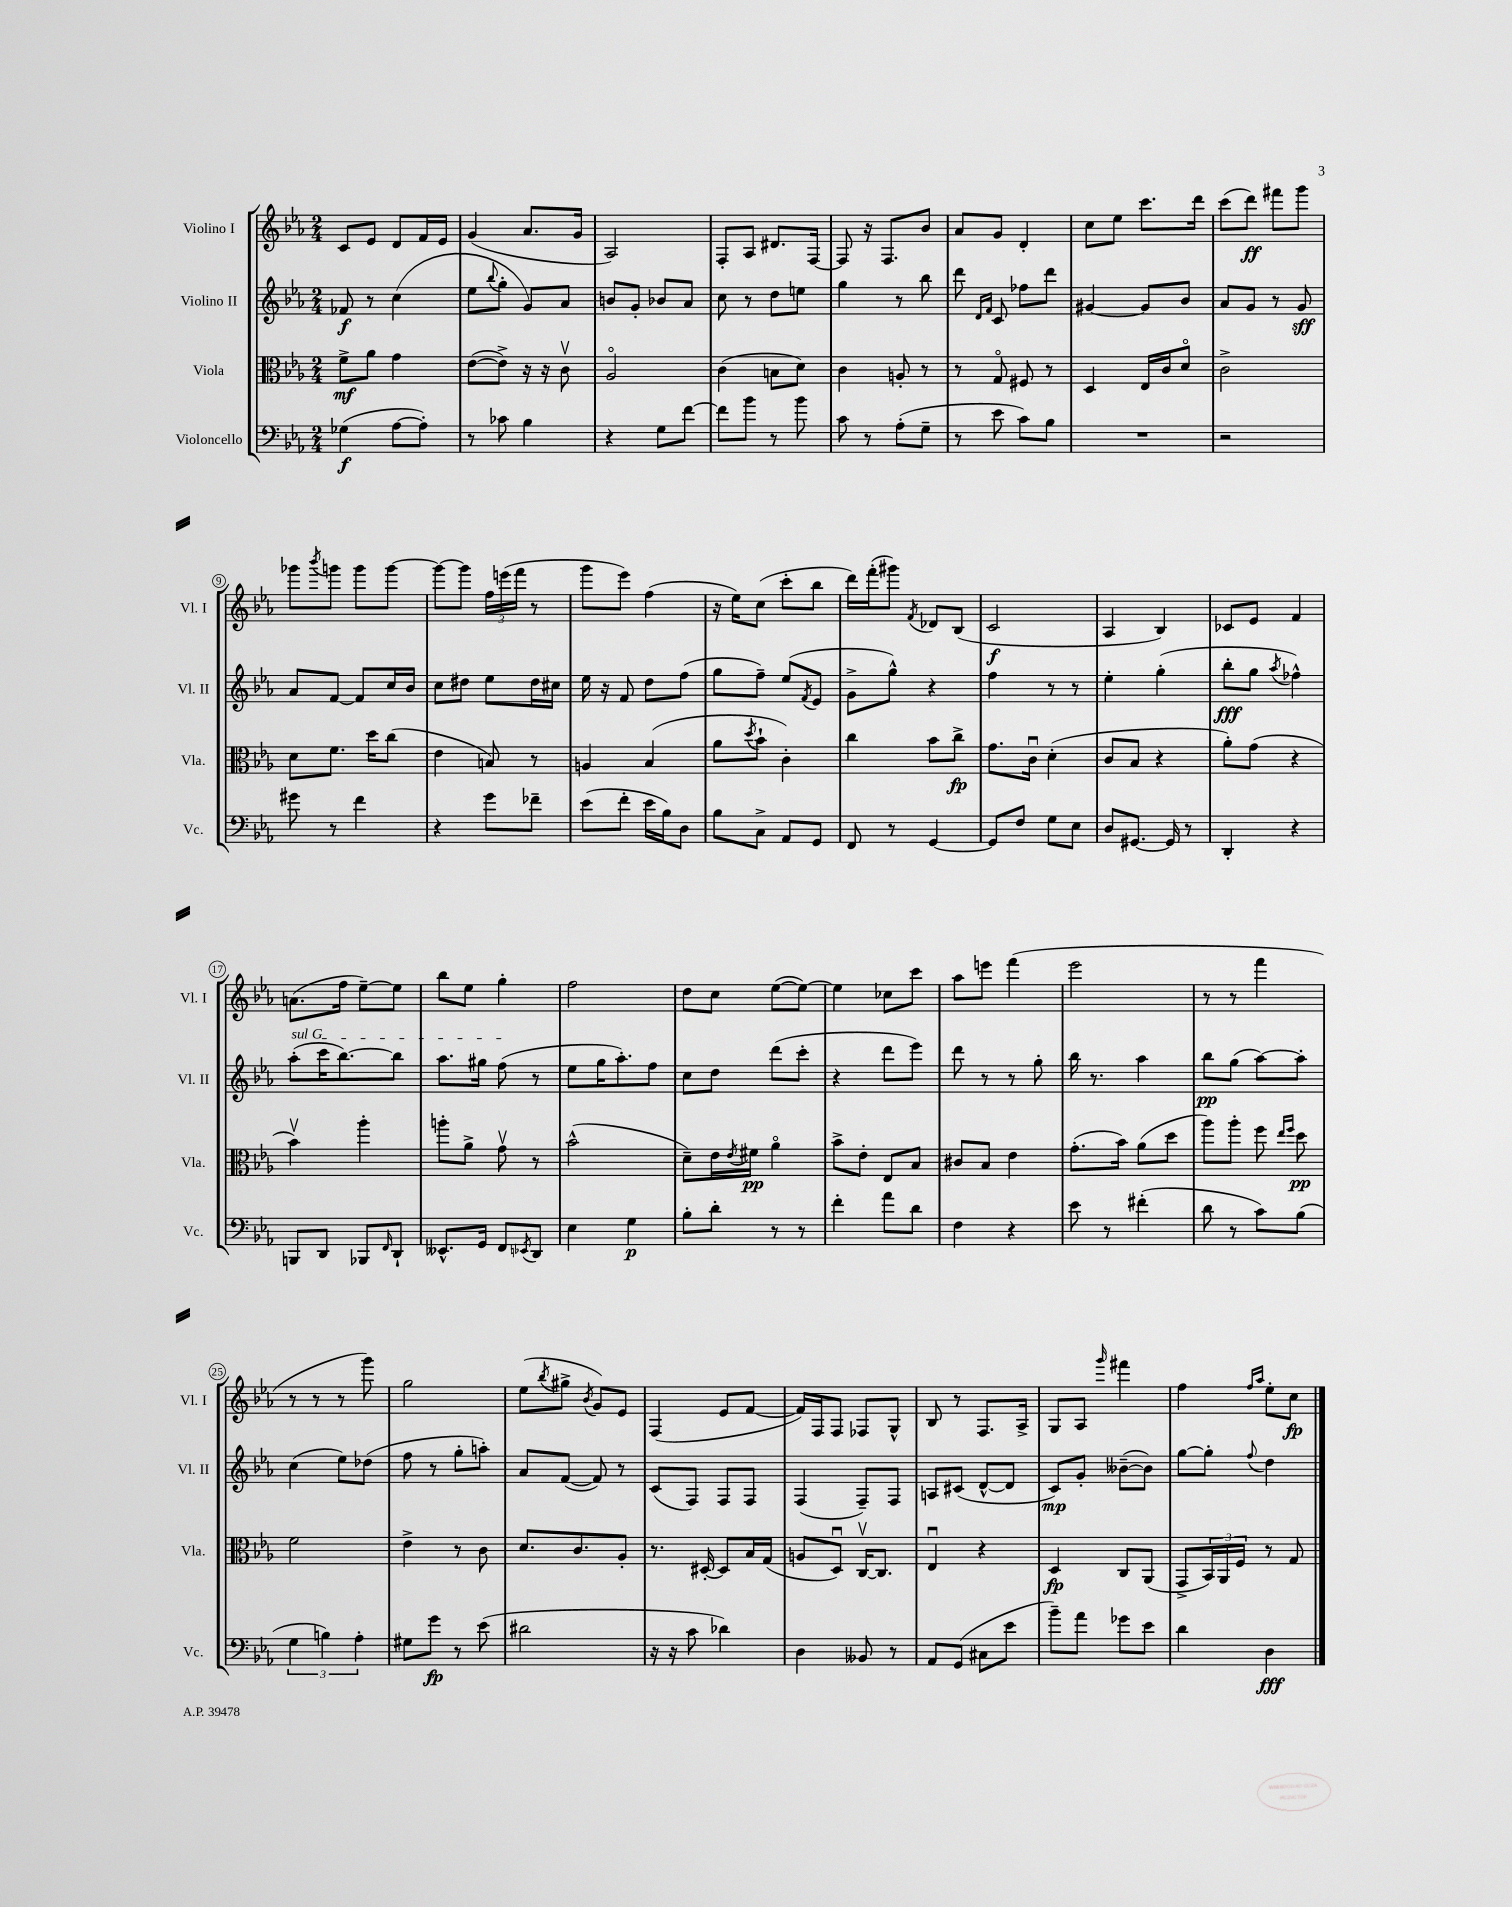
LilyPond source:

<<
\new StaffGroup <<
\new Staff = "s0" \with { instrumentName = "Violino I" shortInstrumentName = "Vl. I" } {
    \clef treble \key ees \major \numericTimeSignature \time 2/4
    c'8 ees'8 d'8 f'16 ees'16 |
    g'4( aes'8. g'16 |
    aes2) |
    f8-. aes8 dis'8. f16~ |
    f8 r16 f8. bes'8 |
    aes'8 g'8 d'4-. |
    c''8 ees''8 c'''8. d'''16 |
    c'''8( d'''8\ff) fis'''8 g'''8 |
    ges'''8 \acciaccatura { bes'''8 } g'''8 g'''8 g'''8~ |
    g'''8~ g'''8 \tuplet 3/2 { f''16 e'''16( f'''16 } r8 |
    g'''8 ees'''8) f''4( |
    r16 ees''16) c''8( c'''8-. bes''8 |
    d'''16) f'''16-.( gis'''8) \acciaccatura { f'8 } des'8 bes8( |
    c'2\f |
    aes4 bes4) |
    ces'8 ees'8 f'4 |
    a'8.( f''16 ees''8~--) ees''8 |
    bes''8 ees''8 g''4-. |
    f''2 |
    d''8 c''8 ees''8~( ees''8~) |
    ees''4 ces''8 c'''8 |
    aes''8 e'''8 f'''4( |
    ees'''2 |
    r8 r8 f'''4 |
    r8 r8 r8 g'''8) |
    g''2 |
    ees''8( \acciaccatura { bes''8 } gis''8-> \acciaccatura { bes'8 } g'8) ees'8 |
    f4( ees'8 f'8~ |
    f'16) f16 f8 fes8 g8-^ |
    bes8 r8 f8. aes16-> |
    g8 aes8 \grace { g'''16 } fis'''4 |
    f''4 \grace { f''16 aes''16 } ees''8-. c''8\fp \bar "|." |
}
\new Staff = "s1" \with { instrumentName = "Violino II" shortInstrumentName = "Vl. II" } {
    \clef treble \key ees \major \numericTimeSignature \time 2/4
    fes'8\f r8 c''4( |
    ees''8 \appoggiatura { bes''8 } g''8-. g'8) aes'8 |
    b'8 g'8-. bes'8 aes'8 |
    c''8 r8 d''8 e''8 |
    g''4 r8 bes''8 |
    d'''8 \grace { d'16 f'16 } c'8 fes''8 d'''8 |
    gis'4~ gis'8 bes'8 |
    aes'8 g'8 r8 g'8\sff |
    aes'8 f'8~ f'8 c''16 bes'16 |
    c''8 dis''8 ees''8 dis''16 cis''16 |
    ees''16 r16 f'8 d''8 f''8( |
    g''8 f''8--) ees''8( \acciaccatura { f'8 } ees'8 |
    g'8-> g''8-^) r4 |
    f''4 r8 r8 |
    ees''4-. g''4-.( |
    bes''8-.\fff g''8 \acciaccatura { aes''8 } fes''4-^) |
    \once \override TextSpanner.bound-details.left.text = \markup { \italic "sul G" } aes''8-.\startTextSpan( c'''16 bes''8.~) bes''8 |
    aes''8. gis''16 f''8\stopTextSpan( r8 |
    ees''8 g''16 aes''8.-.) f''8 |
    c''8 d''8 d'''8( c'''8-. |
    r4 d'''8 ees'''8) |
    d'''8 r8 r8 g''8-. |
    bes''16 r8. aes''4 |
    bes''8\pp g''8( aes''8~) aes''8-. |
    c''4( ees''8) des''8( |
    f''8 r8 g''8-. a''8-.) |
    aes'8 f'8~( f'8) r8 |
    c'8( f8) f8 f8 |
    f4( f8--) f8 |
    a8 cis'8( d'8~-^ d'8 |
    c'8\mp) g'8-. beses'8~--( beses'8) |
    g''8~ g''8-. \appoggiatura { f''8 } d''4 \bar "|." |
}
\new Staff = "s2" \with { instrumentName = "Viola" shortInstrumentName = "Vla." } {
    \clef alto \key ees \major \numericTimeSignature \time 2/4
    f'8->\mf aes'8 g'4 |
    ees'8~( ees'8->) r16 r16 c'8\upbow |
    aes2\flageolet |
    c'4( b8 d'8) |
    c'4 a8-. r8 |
    r8 g8\flageolet fis8 r8 |
    d4 ees16 c'16 d'8\flageolet |
    c'2-> |
    d'8 f'8. d''16 c''8( |
    ees'4 b8) r8 |
    a4 bes4( |
    aes'8 \acciaccatura { d''8 } bes'8-! c'4-.) |
    c''4 bes'8 c''8->\fp |
    g'8. c'16\downbow d'4-.( |
    c'8 bes8 r4 |
    aes'8-.) g'8( r4 |
    bes'4\upbow) aes''4-. |
    a''8-. aes'8-> g'8\upbow r8 |
    bes'2-^( |
    d'8--) ees'16 \acciaccatura { ees'8 } fis'16\pp aes'4\flageolet |
    bes'8-> ees'8-. ees8 bes8 |
    cis'8 bes8 ees'4 |
    g'8.-.( bes'16) aes'8( d''8 |
    aes''8) aes''8-. f''8 \grace { ees''16 f''16 } d''8\pp |
    f'2 |
    ees'4-> r8 c'8 |
    d'8. c'8. aes8-. |
    r8. dis16~-. dis8 bes16 g16( |
    a8 d8\downbow) c16~\upbow c8. |
    ees4\downbow r4 |
    d4\fp c8 aes,8( |
    g,8-> \tuplet 3/2 { bes,16) aes,16 f16 } r8 g8 \bar "|." |
}
\new Staff = "s3" \with { instrumentName = "Violoncello" shortInstrumentName = "Vc." } {
    \clef bass \key ees \major \numericTimeSignature \time 2/4
    ges4\f( aes8~ aes8-.) |
    r8 ces'8 bes4 |
    r4 g8 f'8~ |
    f'8 bes'8 r8 bes'8 |
    c'8 r8 aes8-.( g8-- |
    r8 ees'8 c'8) bes8 |
    R2 |
    r2 |
    gis'8 r8 f'4 |
    r4 g'8 fes'8-- |
    ees'8( f'8-. ees'16 bes16) d8 |
    bes8 c8-> aes,8 g,8 |
    f,8 r8 g,4~ |
    g,8 f8 g8 ees8 |
    d8 gis,8.~ gis,16 r8 |
    d,4-. r4 |
    b,,8 d,8 bes,,8 \grace { f,16 } d,8-! |
    eeses,8.-^ g,16 f,8 \acciaccatura { ees,8 } d,8 |
    ees4 g4\p |
    bes8-. d'8-. r8 r8 |
    f'4-. aes'8 d'8 |
    f4 r4 |
    ees'8 r8 fis'4-.( |
    d'8 r8 c'8) bes8( |
    \tuplet 3/2 { g4 b4) aes4-. } |
    gis8 g'8\fp r8 ees'8( |
    dis'2 |
    r16 r16 c'8 des'4) |
    d4 beses,8 r8 |
    aes,8 g,8( cis8 ees'8 |
    bes'8--) aes'8 ges'8 ees'8 |
    d'4 d4\fff \bar "|." |
}
>>
>>
\layout { \context { \Score \override BarNumber.stencil = #(make-stencil-circler 0.1 0.3 ly:text-interface::print) } }
